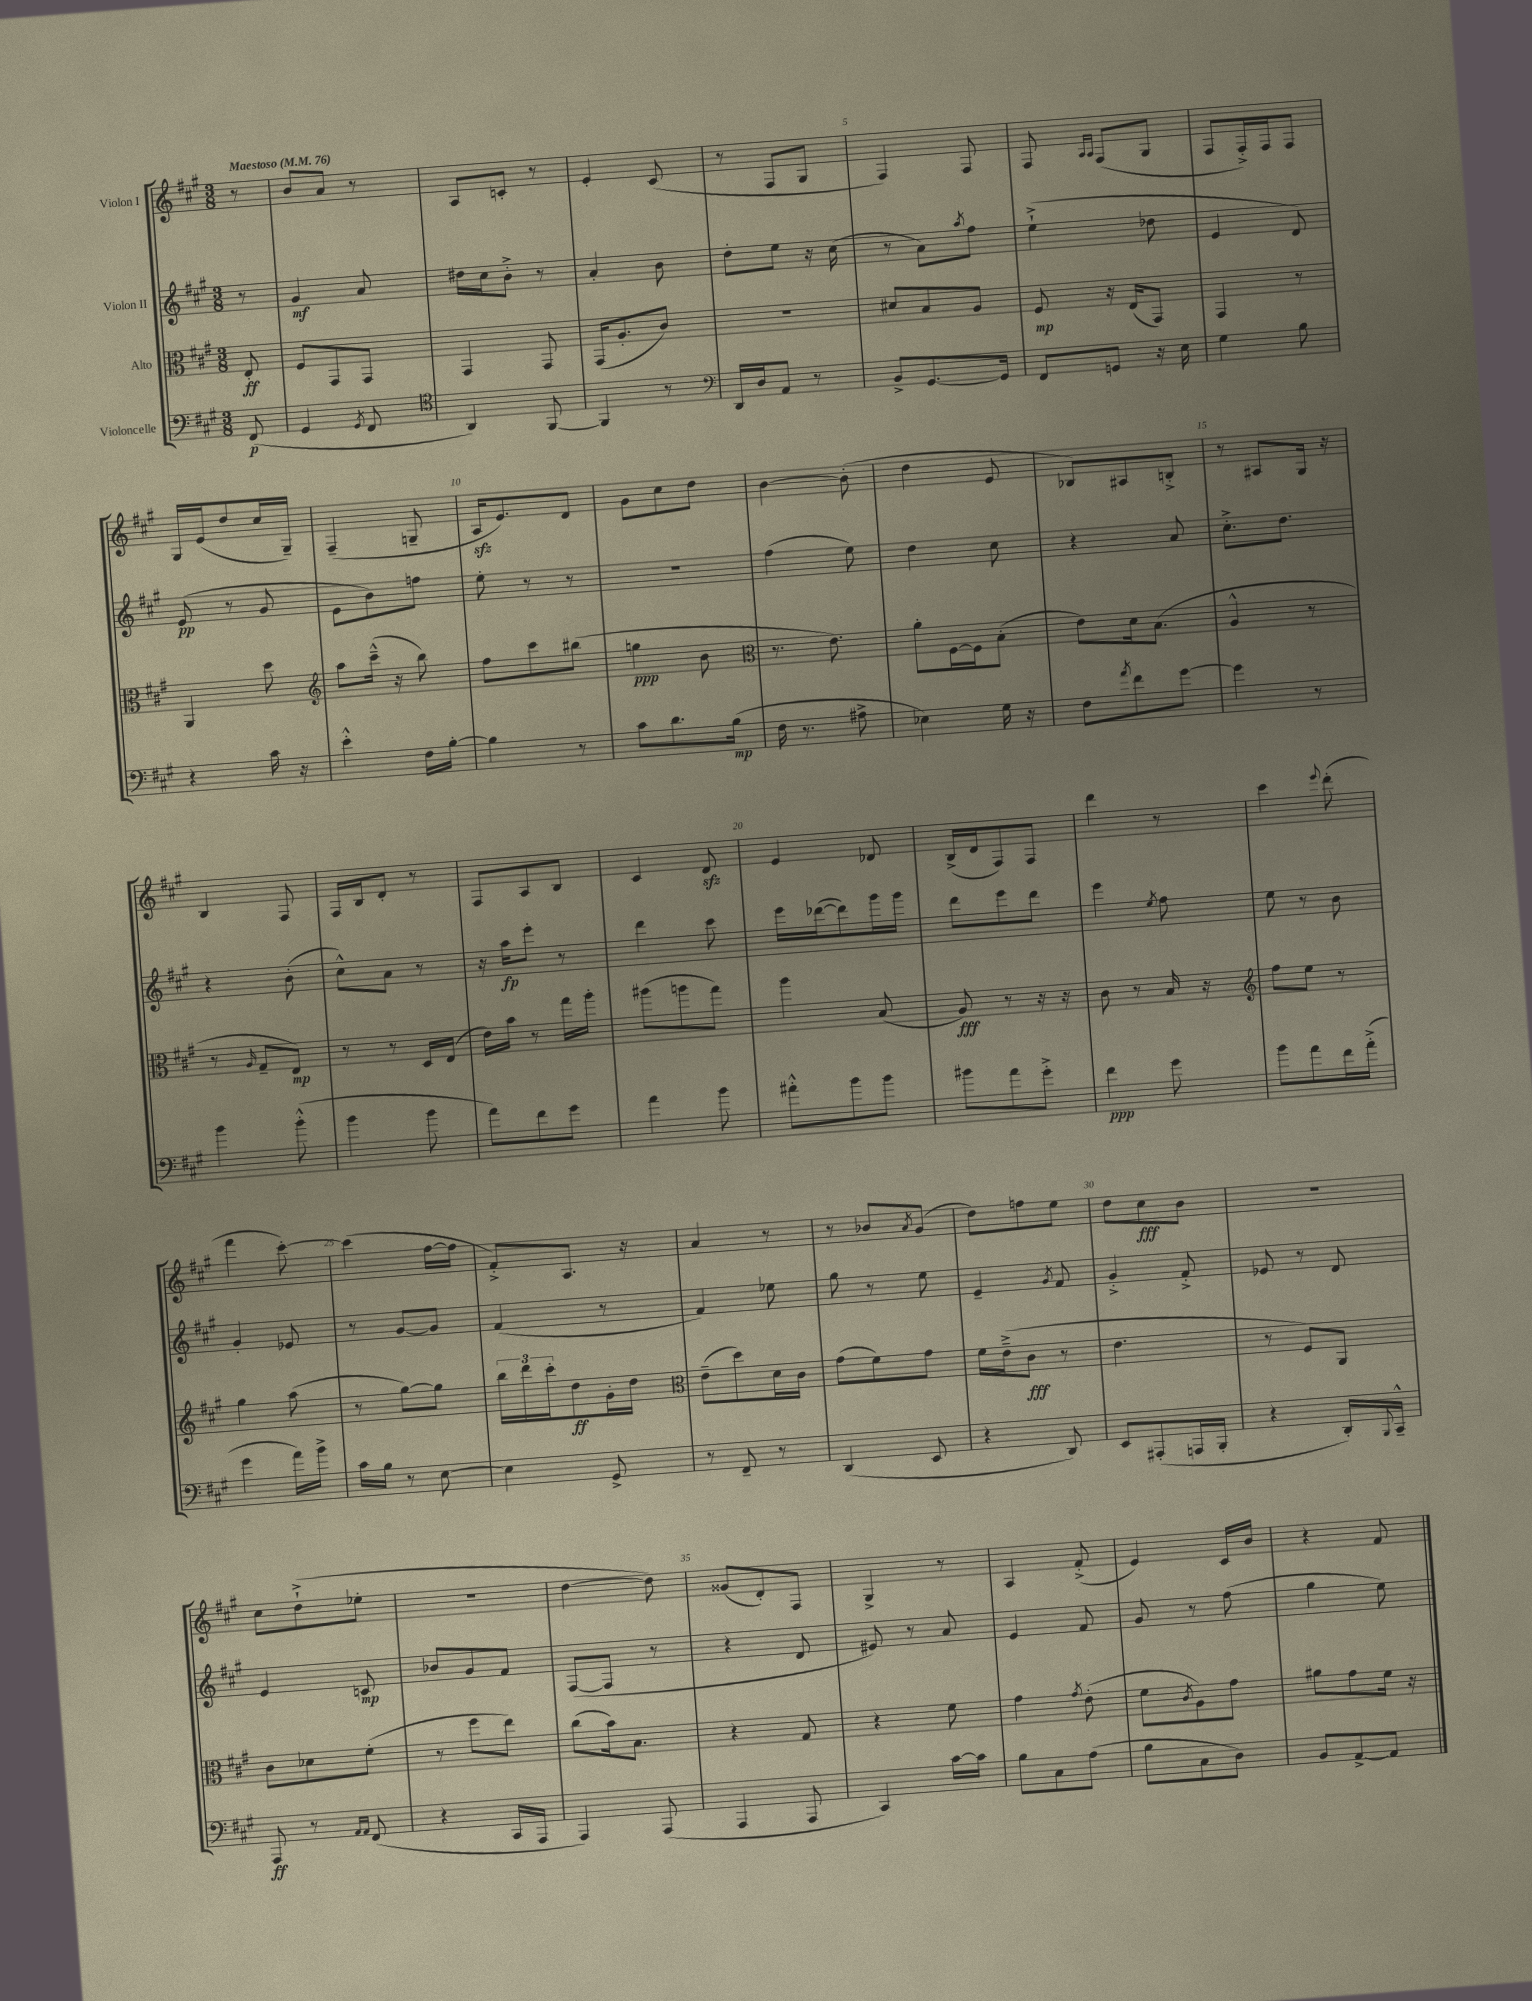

**kern	**dynam	**kern	**dynam	**kern	**dynam	**kern	**dynam
*part4	*part4	*part3	*part3	*part2	*part2	*part1	*part1
*staff4	*staff4	*staff3	*staff3	*staff2	*staff2	*staff1	*staff1
*I"Violoncelle	*	*I"Alto	*	*I"Violon II	*	*I"Violon I	*
*clefF4	*	*clefC3	*	*clefG2	*	*clefG2	*
*k[f#c#g#]	*	*k[f#c#g#]	*	*k[f#c#g#]	*	*k[f#c#g#]	*
*M3/8	*	*M3/8	*	*M3/8	*	*M3/8	*
*MM76	*	*MM76	*	*MM76	*	*MM76	*
=	=	=	=	=	=	=	=
!	!	!	!	!	!	!LO:TX:a:B:t=Maestoso	!
(8FF#/	p	8E'/	ff	8r	.	8r	.
=1	=1	=1	=1	=1	=1	=1	=1
4GG#/	.	8F#/L	.	4g#/	mf	8b/L	.
.	.	8GG#/	.	.	.	8a/J	.
8qGG#/	.	.	.	.	.	.	.
8FF#/	.	8GG#/J	.	8a/	.	8r	.
=2	=2	=2	=2	=2	=2	=2	=2
*clefC4	*	*	*	*	*	*	*
4AA/)	.	4GG#/	.	16dd#X\LL	.	8A/L	.
.	.	.	.	16cc#\J	.	.	.
.	.	.	.	8b'^\J	.	8cn'/J	.
[8FF#/	.	8GG#/	.	8r	.	8r	.
=3	=3	=3	=3	=3	=3	=3	=3
4FF#/]	.	(16GG#/KL	.	4a'/	.	4e'/	.
.	.	8.A'/	.	.	.	.	.
8r	.	8c#/J)	.	8b\	.	(8c#/	.
=4	=4	=4	=4	=4	=4	=4	=4
*clefF4	*	*	*	*	*	*	*
16DD/LL	.	4.r	.	8dd'\L	.	8r	.
16D/J	.	.	.	.	.	.	.
8AA/J	.	.	.	8ee\J	.	8F#/L	.
8r	.	.	.	16r	.	8G#/J	.
.	.	.	.	(16cc#\	.	.	.
=5	=5	=5	=5	=5	=5	=5	=5
8BB^/L	.	8d#X/L	.	8r	.	4F#/)	.
[8.GG#/	.	8B/	.	8a\L)	.	.	.
.	.	.	.	8qaa/	.	.	.
.	.	8A/J	.	8ff#\J	.	8F#/	.
16GG#/Jk]	.	.	.	.	.	.	.
=6	=6	=6	=6	=6	=6	=6	=6
8FF#/L	.	8F#/	mp	(4ee`^\	.	8F#/	.
.	.	.	.	.	.	16qqA/LL	.
.	.	.	.	.	.	16qqA/JJ	.
8GGn/J	.	16r	.	.	.	(8F#/L	.
.	.	(16E/KL	.	.	.	.	.
16r	.	8GG#/J)	.	8dd-X\	.	8G#/J	.
16E\	.	.	.	.	.	.	.
=7	=7	=7	=7	=7	=7	=7	=7
4G#\	.	4GG#/	.	4e/	.	8F#/L	.
.	.	.	.	.	.	16F#'^/L)	.
.	.	.	.	.	.	16F#/J	.
8B\	.	8r	.	8d/)	.	8F#/J	.
!!LO:LB:g=z
=8	=8	=8	=8	=8	=8	=8	=8
4r	.	4AA/	.	(8e/	pp	16G#/LL	.
.	.	.	.	.	.	(16e/J	.
.	.	.	.	8r	.	8dd/	.
16c#\	.	8dd\	.	8g#/	.	16cc#/L	.
16r	.	.	.	.	.	16G#~/JJ)	.
=9	=9	=9	=9	=9	=9	=9	=9
*	*	*clefG2	*	*	*	*	*
4e'^^\	.	8aa\L	.	8e\L	.	(4F#~/	.
.	.	(16ccc#~^^\Jk	.	8b\)	.	.	.
.	.	16r	.	.	.	.	.
16F#\LL	.	8bb\)	.	8ffn\J	.	8Gn~/	.
[16B'\JJ	.	.	.	.	.	.	.
=10	=10	=10	=10	=10	=10	=10	=10
4B\]	.	8ff#\L	.	8ee'\	.	16Azz/KL	.
.	.	.	.	.	.	8.e/)	.
.	.	8ccc#\	.	8r	.	.	.
8r	.	(8bb#X\J	.	8r	.	8d/J	.
=11	=11	=11	=11	=11	=11	=11	=11
8c#\L	.	4ggn\	ppp	4.r	.	8g#\L	.
8.d\	.	.	.	.	.	8cc#\	.
.	.	8b\	.	.	.	8dd\J	.
(16B\Jk	mp	.	.	.	.	.	.
=12	=12	=12	=12	=12	=12	=12	=12
*	*	*clefC3	*	*	*	*	*
16F#\	.	8.r	.	(4ff#\	.	[4b\	.
8.r	.	.	.	.	.	.	.
.	.	8.e\)	.	.	.	.	.
8A#X^\	.	.	.	8ee\)	.	(8b'\]	.
=13	=13	=13	=13	=13	=13	=13	=13
4E-X\)	.	8a'\L	.	4dd\	.	4dd\	.
.	.	[16F#\L	.	.	.	.	.
.	.	16F#\J]	.	.	.	.	.
16G#\	.	(8B'\J	.	8cc#\	.	8e/	.
16r	.	.	.	.	.	.	.
=14	=14	=14	=14	=14	=14	=14	=14
8F#\L	.	8e\L)	.	4r	.	8B-X/L)	.
8qa/	.	.	.	.	.	.	.
8f#\	.	16d\k	.	.	.	8A#X/	.
.	.	(8.B\J	.	.	.	.	.
[8g#\J	.	.	.	8a/	.	8Bn'^/J	.
=15	=15	=15	=15	=15	=15	=15	=15
4g#\]	.	4A^^/	.	8.cc#'^\L	.	8r	.
.	.	.	.	.	.	8A#X/L	.
.	.	.	.	8.dd\J	.	.	.
8r	.	8r	.	.	.	16G#/Jk	.
.	.	.	.	.	.	16r	.
!!LO:LB:g=z
=16	=16	=16	=16	=16	=16	=16	=16
4b\	.	8r	.	4r	.	4B/	.
.	.	16qqA/	.	.	.	.	.
.	.	8G#~/L	.	.	.	.	.
(8b'^^\	.	8E/J)	mp	(8b'\	.	8F#/	.
=17	=17	=17	=17	=17	=17	=17	=17
4b\	.	8r	.	8cc#^^\L)	.	16F#/LL	.
.	.	.	.	.	.	16B/J	.
.	.	8r	.	8a\J	.	8d'/J	.
8b\	.	16D/LL	.	8r	.	8r	.
.	.	(16E/JJ	.	.	.	.	.
=18	=18	=18	=18	=18	=18	=18	=18
8a\L)	.	16e\LL)	.	16r	.	8F#/L	.
.	.	16b\JJ	.	16aa\KL	fp	.	.
8f#\	.	8r	.	8eee'\J	.	8A/	.
8g#\J	.	16gg#\LL	.	8r	.	8B/J	.
.	.	16aa'\JJ	.	.	.	.	.
=19	=19	=19	=19	=19	=19	=19	=19
4a\	.	(8aa#X\L	.	4ddd\	.	4c#/	.
.	.	8aan\	.	.	.	.	.
8b\	.	8gg#\J)	.	8ccc#\	.	8dzz/	.
=20	=20	=20	=20	=20	=20	=20	=20
8a#X'^^\L	.	4aa\	.	16eee\LL	.	4e/	.
.	.	.	.	([16ddd-X\J	.	.	.
8b\	.	.	.	8ddd-\])	.	.	.
8b\J	.	(8B/	.	16ggg#\L	.	8d-X/	.
.	.	.	.	16ggg#\JJ	.	.	.
=21	=21	=21	=21	=21	=21	=21	=21
8b#X\L	.	8A/)	fff	8ddd\L	.	(16B^/LL	.
.	.	.	.	.	.	16d/J	.
8a\	.	8r	.	8eee\	.	8F#/)	.
8g#'^\J	.	16r	.	8ddd\J	.	8F#/J	.
.	.	16r	.	.	.	.	.
=22	=22	=22	=22	=22	=22	=22	=22
4f#\	ppp	8c#\	.	4eee\	.	4ddd\	.
.	.	8r	.	.	.	.	.
.	.	.	.	8qee/	.	.	.
8g#\	.	16B/	.	8ff#\	.	8r	.
.	.	16r	.	.	.	.	.
=23	=23	=23	=23	=23	=23	=23	=23
*	*	*clefG2	*	*	*	*	*
8b\L	.	8ff#\L	.	8ee\	.	4ccc#\	.
8a\	.	8ee\J	.	8r	.	.	.
.	.	.	.	.	.	8qqeee/	.
16f#\L	.	8r	.	8b\	.	(8ddd'\	.
(16a'^\JJ	.	.	.	.	.	.	.
!!LO:LB:g=z
=24	=24	=24	=24	=24	=24	=24	=24
4g#\	.	4gg#\	.	4g#'/	.	4fff#\	.
16a\LL)	.	(8aa\	.	8e-X/	.	[8ccc#'\)	.
16b^\JJ	.	.	.	.	.	.	.
=25	=25	=25	=25	=25	=25	=25	=25
16c#\LL	.	8r	.	8r	.	(4ccc#\]	.
16B\JJ	.	.	.	.	.	.	.
8r	.	[8gg#\L)	.	[8g#/L	.	.	.
[8E\	.	8gg#\J]	.	8g#/J]	.	[16ff#\LL	.
.	.	.	.	.	.	16ff#\JJ]	.
=26	=26	=26	=26	=26	=26	=26	=26
4E\]	.	24bb\LL	.	(4f#/	.	8f#'^/L)	.
.	.	24ddd\	.	.	.	.	.
.	.	24ccc#'\J	.	.	.	.	.
.	.	8dd\	ff	.	.	8.A/J	.
8GG#^/	.	16g#'\L	.	8r	.	.	.
.	.	16dd\JJ	.	.	.	16r	.
=27	=27	=27	=27	=27	=27	=27	=27
*	*	*clefC3	*	*	*	*	*
8r	.	(8e~\L	.	4f#/)	.	4a/	.
8FF#~/	.	8dd\)	.	.	.	.	.
8r	.	16d\L	.	8ee-X\	.	8r	.
.	.	16c#\JJ	.	.	.	.	.
=28	=28	=28	=28	=28	=28	=28	=28
(4DD/	.	(8g#\L	.	8gg#\	.	8r	.
.	.	8f#\)	.	8r	.	8b-X/L	.
.	.	.	.	.	.	8qa/	.
8EE/	.	8g#\J	.	8ee\	.	(8g#/J	.
=29	=29	=29	=29	=29	=29	=29	=29
4r	.	16f#\LL	.	4e~/	.	8dd\L)	.
.	.	(16e~^\J	.	.	.	.	.
.	.	8c#\J	fff	.	.	8ffn\	.
.	.	.	.	8qg#/	.	.	.
8DD/)	.	8r	.	8f#/	.	8ee\J	.
=30	=30	=30	=30	=30	=30	=30	=30
8EE/L	.	4.e\	.	4g#'^/	.	8dd\L	.
(8AAA#X'/	.	.	.	.	.	8cc#\	fff
16AAAn/L	.	.	.	8f#'^/	.	8b\J	.
16BBB'/JJ	.	.	.	.	.	.	.
=31	=31	=31	=31	=31	=31	=31	=31
4r	.	8r	.	8e-X/	.	4.r	.
.	.	8F#/L)	.	8r	.	.	.
16DD'/LL)	.	8AA/J	.	8d/	.	.	.
8qqBBB/	.	.	.	.	.	.	.
16CC#~^^/JJ	.	.	.	.	.	.	.
!!LO:LB:g=z
=32	=32	=32	=32	=32	=32	=32	=32
8AAA/	ff	8c#\L	.	4e/	.	8cc#\L	.
8r	.	8d-X\	.	.	.	(8dd`^\	.
16qqAA/LL	.	.	.	.	.	.	.
16qqAA/JJ	.	.	.	.	.	.	.
(8FF#/	.	(8f#'\J	.	8cn/	mp	8ee-X'\J	.
=33	=33	=33	=33	=33	=33	=33	=33
4r	.	8r	.	8b-X/L	.	4.r	.
.	.	8ff#\L	.	8g#/	.	.	.
16CC#/LL	.	8ee\J)	.	8f#/J	.	.	.
16AAA/JJ	.	.	.	.	.	.	.
=34	=34	=34	=34	=34	=34	=34	=34
4AAA/)	.	(8cc#\L	.	([8F#/L	.	[4dd\	.
.	.	16b\k)	.	8F#/J]	.	.	.
.	.	8.B\J	.	.	.	.	.
(8AAA/	.	.	.	8r	.	8dd\])	.
=35	=35	=35	=35	=35	=35	=35	=35
4AAA/	.	4r	.	4r	.	(8g##X/L	.
.	.	.	.	.	.	8d'/)	.
8AAA/	.	8G#/	.	8d/	.	8F#/J	.
=36	=36	=36	=36	=36	=36	=36	=36
4CC#/)	.	4r	.	8e#X/)	.	4G#^/	.
.	.	.	.	8r	.	.	.
[16c#\LL	.	8f#\	.	8a/	.	8r	.
16c#\JJ]	.	.	.	.	.	.	.
=37	=37	=37	=37	=37	=37	=37	=37
8B\L	.	4g#\	.	4e/	.	4A/	.
8C#\	.	.	.	.	.	.	.
.	.	8qg#/	.	.	.	.	.
(8A\J	.	(8e'\	.	8f#/	.	(8f#'^/	.
=38	=38	=38	=38	=38	=38	=38	=38
8B\L	.	8f#\L	.	8g#/	.	4e/)	.
.	.	8qc#/	.	.	.	.	.
8C#\	.	8A\)	.	8r	.	.	.
8D\J)	.	8g#\J	.	(8ff#\	.	16c#/LL	.
.	.	.	.	.	.	16b/JJ	.
=39	=39	=39	=39	=39	=39	=39	=39
8BB/L	.	8a#X\L	.	4gg#\	.	4r	.
[8AA^/	.	8g#\	.	.	.	.	.
8AA/J]	.	16f#\Jk	.	8ee\)	.	8f#/	.
.	.	16r	.	.	.	.	.
==	==	==	==	==	==	==	==
*-	*-	*-	*-	*-	*-	*-	*-
